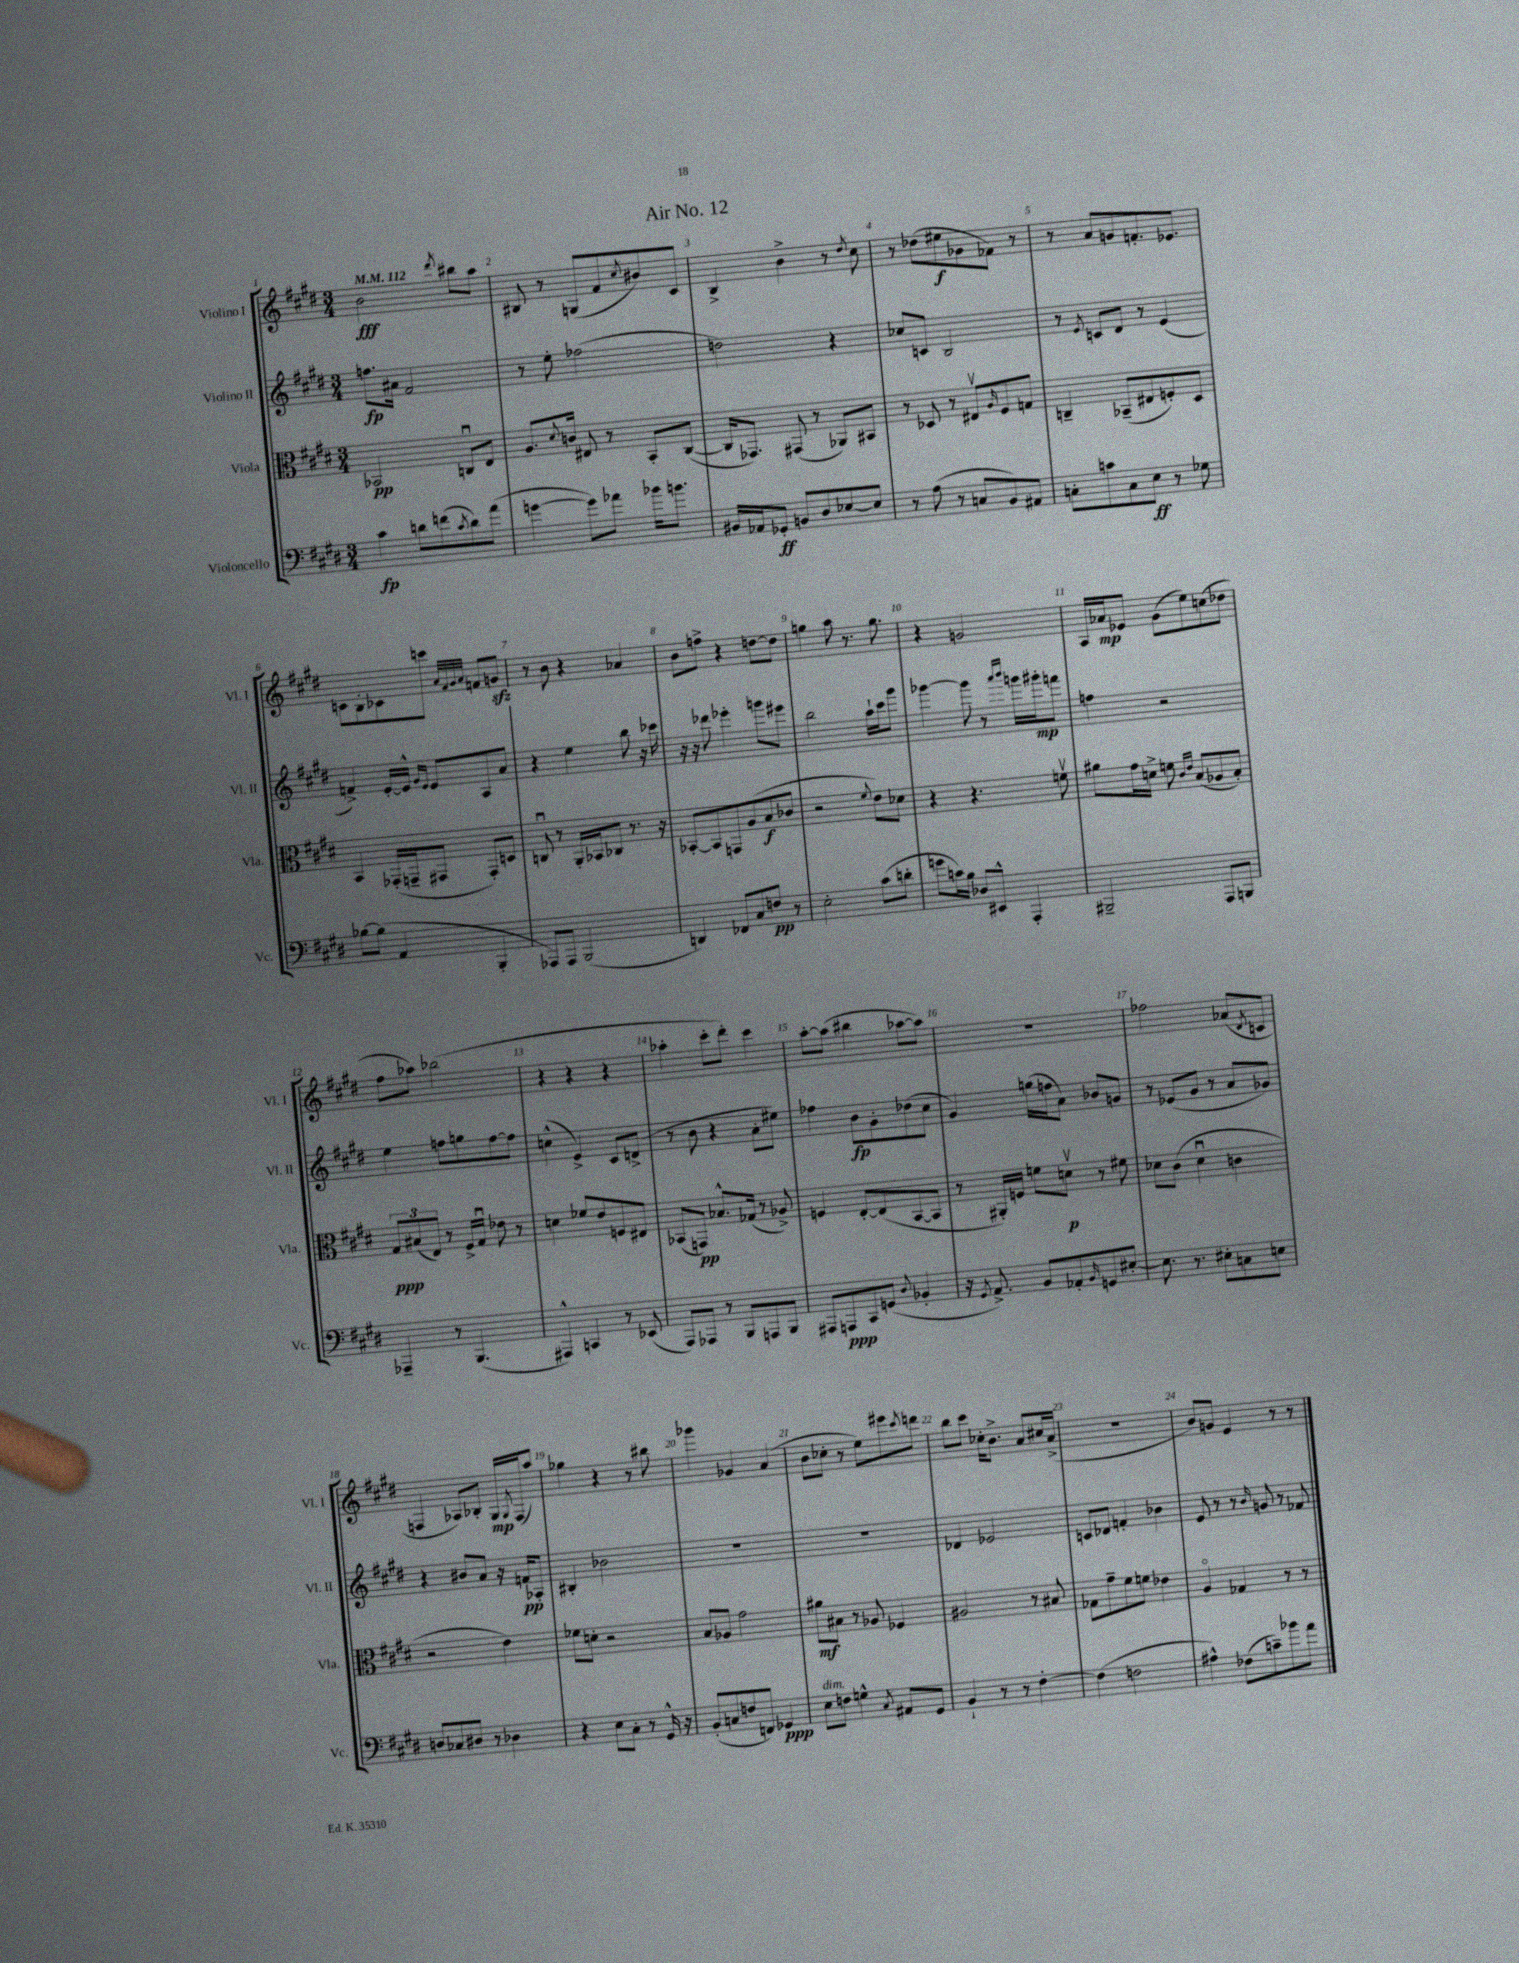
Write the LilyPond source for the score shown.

\header { title = "Air No. 12" }
<<
\new StaffGroup <<
\new Staff = "s0" \with { instrumentName = "Violino I" shortInstrumentName = "Vl. I" } {
    \clef treble \key e \major \numericTimeSignature \time 3/4 \tempo 4 = 112
    b'2\fff \acciaccatura { dis'''8 } bis''8 a''8 |
    bis8 r8 g8( fis'8 \acciaccatura { cis''8 } bis'8) cis'8 |
    b4-> b'4-> r8 \acciaccatura { dis''8 } cis''8 |
    r8 des''8( eis''8\f ges'8 fes'8) r8 |
    r8 a'8 g'8 f'8.-. ees'8. |
    c'8 b8-. ces'8 c'''8 \grace { a'32 fis'32 gis'32 a'32 } f'8 g'8\sfz |
    r8 b'8 r4 aes'4 |
    b'8 f''8-> r4 d''8~ d''8 |
    g''4 a''8 r8. g''8. |
    r4 g'2 |
    a16 aes'16\mp ees'8 gis'8( e''8) c''8( des''8 |
    fis''8 aes''8) bes''2( |
    r4 r4 r4 |
    aes''4-. cis'''8-. dis'''8-.) cis'''4 |
    a''8~-. a''8( bis''4 aes''8~ aes''8) |
    R2. |
    fes''2 aes'8( \acciaccatura { dis'8 } c'8 |
    f4 aes8) bes8-. gis16\mp \acciaccatura { gis8 } f16( a''8) |
    ges''4 r4 r8 bis''8 |
    ges'''4 ges'4 a'4( |
    b'8 ces''8-. r8 e''8) eis'''8 \acciaccatura { cis'''8 } d'''8 |
    b''8 cis'''8 ces''16-. b'8.-> a'8 cis''16 a'16->( |
    R2. |
    b'8) g'8 e'4 r8 r8 \bar "|." |
}
\new Staff = "s1" \with { instrumentName = "Violino II" shortInstrumentName = "Vl. II" } {
    \clef treble \key e \major \numericTimeSignature \time 3/4
    f''8.\fp ais'16 fis'2 |
    r8 e''8-. fes''2( |
    d''2) r4 |
    ces''8 c'8 b2 |
    r8 \acciaccatura { e'8 } c'8 dis'8 r8 e'4( |
    f'4->) e'16~-. e'16-^ \grace { gis'16 e'16 } e'8 a8 a'8 |
    r4 e''4 b''8 r16 ces'''16 |
    r16 r16 des'''8 ees'''4-. g'''8 eis'''8 |
    b''2 a''16-! cis'''16 gis'''8 |
    ges'''4~ ges'''8 r8 \grace { a'''16 b'''16 } g'''16 gis'''16-.\mp f'''8 |
    f''4 r2 |
    e''4 f''8 g''8 f''8~ f''8 |
    c''4-^( e'4->) cis'8 d'8->( |
    r8 b'8 r4 a'8-. eis''8) |
    fes''4 b'8\fp gis'8-. des''8( cis''8 |
    gis'4) g''16( f''16 a'8) bes'8 g'8 |
    r8 ees'8( gis'8 r8 a'8 ges'8) |
    r4 bis'8 a'8 r16 f'16\pp aes8-. |
    bis4-. bes'2 |
    R2. |
    R2. |
    des'4 ees'2 |
    c'8 des'8 f'4-. bes'4 |
    e'8 r8 r8 \grace { b'16 } g'8 r8 fes'8 \bar "|." |
}
\new Staff = "s2" \with { instrumentName = "Viola" shortInstrumentName = "Vla." } {
    \clef alto \key e \major \numericTimeSignature \time 3/4
    bes,2\pp c8\downbow e8 |
    a8. \appoggiatura { dis'8 } c'16 eis8 r8 b,8-. cis8~( |
    cis16 ges,8.) gis,8( r8 aes,8) bis,8 |
    r8 des8 r8 eis8\upbow \grace { a16 } fis8 g8 |
    c4-- bes,8--( eis8 f8-.) dis8 |
    b,4 ges,16-.( g,16-- gis,8 gis,8-.) d8 |
    c8\downbow r8 a,16-. bes,16 ces8 r8. r16 |
    bes,8~-. bes,8 g,8 a8( b8\f ces'8 |
    r2 \appoggiatura { fis'8 } e'8) des'8 |
    r4 r4. f'8\upbow |
    ais'8 gis'16 d'16-> f'8 \grace { cis'16 e'16 } b8( aes8 b8-.) |
    \tuplet 3/2 { gis8\ppp bis8( e8) } r8 fis16-> gis16\downbow ees'8 r8 |
    d'4 fes'8 e'8 f8 eis8 |
    bes,8( g,8\pp) bes8.-^ ges16( r8 aes8->) |
    f4 e8~-. e8( b,8~ b,8 |
    r8 ais,16-.) f16 f'8 d'8\upbow\p r8 fis'8 |
    des'8 cis'8( des'4\downbow c'4 |
    r2 e'4) |
    fes'8 d'8-. r2 |
    b8 aes8 gis'2 |
    ais'8\mf bis8 r8 aes8 fes4 |
    ais2 r8 bis8 |
    ges8 gis'8-- fis'8 f'8 ees'4 |
    a4\flageolet ges4 r8 r8 \bar "|." |
}
\new Staff = "s3" \with { instrumentName = "Violoncello" shortInstrumentName = "Vc." } {
    \clef bass \key e \major \numericTimeSignature \time 3/4
    cis'4\fp d'8 f'8( \acciaccatura { cis'8 } d'8) a'8( |
    g'4~ g'8) aes'8 bes'16 b'8. |
    bis,16 aes,16 ges,8-.\ff b,8 dis8 ees8~ ees8 |
    r8 a8( r8 c8 b,8) ais,8 |
    c8-. c'8 c8 e8\ff r8 ges8 |
    bes8~ bes8( a,4 b,,4-. |
    aes,,8) aes,,8 b,,2( |
    d,4) fes,8 cis8 f8\pp r8 |
    e2-. cis'8( d'8-. |
    g'8 c'16) b16 des8 eis,8-^ a,,4-. |
    bis,,2-- a,,8 b,,8 |
    aes,,4-- r8 b,,4.( |
    ais,,4-^) c,4 r8 ees,8( |
    a,,8) aes,,8 r8 b,,8 a,,8 b,,8 |
    ais,,8 a,,8\ppp cis,8 g,8( \appoggiatura { dis8 } bes,4-. |
    r16 \acciaccatura { gis,8 } a,8.->) b,8 aes,8-. \grace { b,16 } g,8 eis8~-. |
    eis8. r8. eis8-. c8 e8 |
    d8 ces8 dis8 r8 des4 |
    r4 e8 cis8-. r8 gis,16-^ r16 |
    b,8-.( c8 f8 f,8) ges,4\ppp |
    e8^\markup { \italic "dim." } f8 g4-^ \acciaccatura { cis8 } ais,8 gis,8 |
    b,4-! r8 r8 fis4~-. |
    fis4( f2 |
    ais4-^) fes8( c'8--) bes'8 a'8 \bar "|." |
}
>>
>>
\layout { \context { \Score \override BarNumber.break-visibility = ##(#f #t #t) barNumberVisibility = #all-bar-numbers-visible } }
